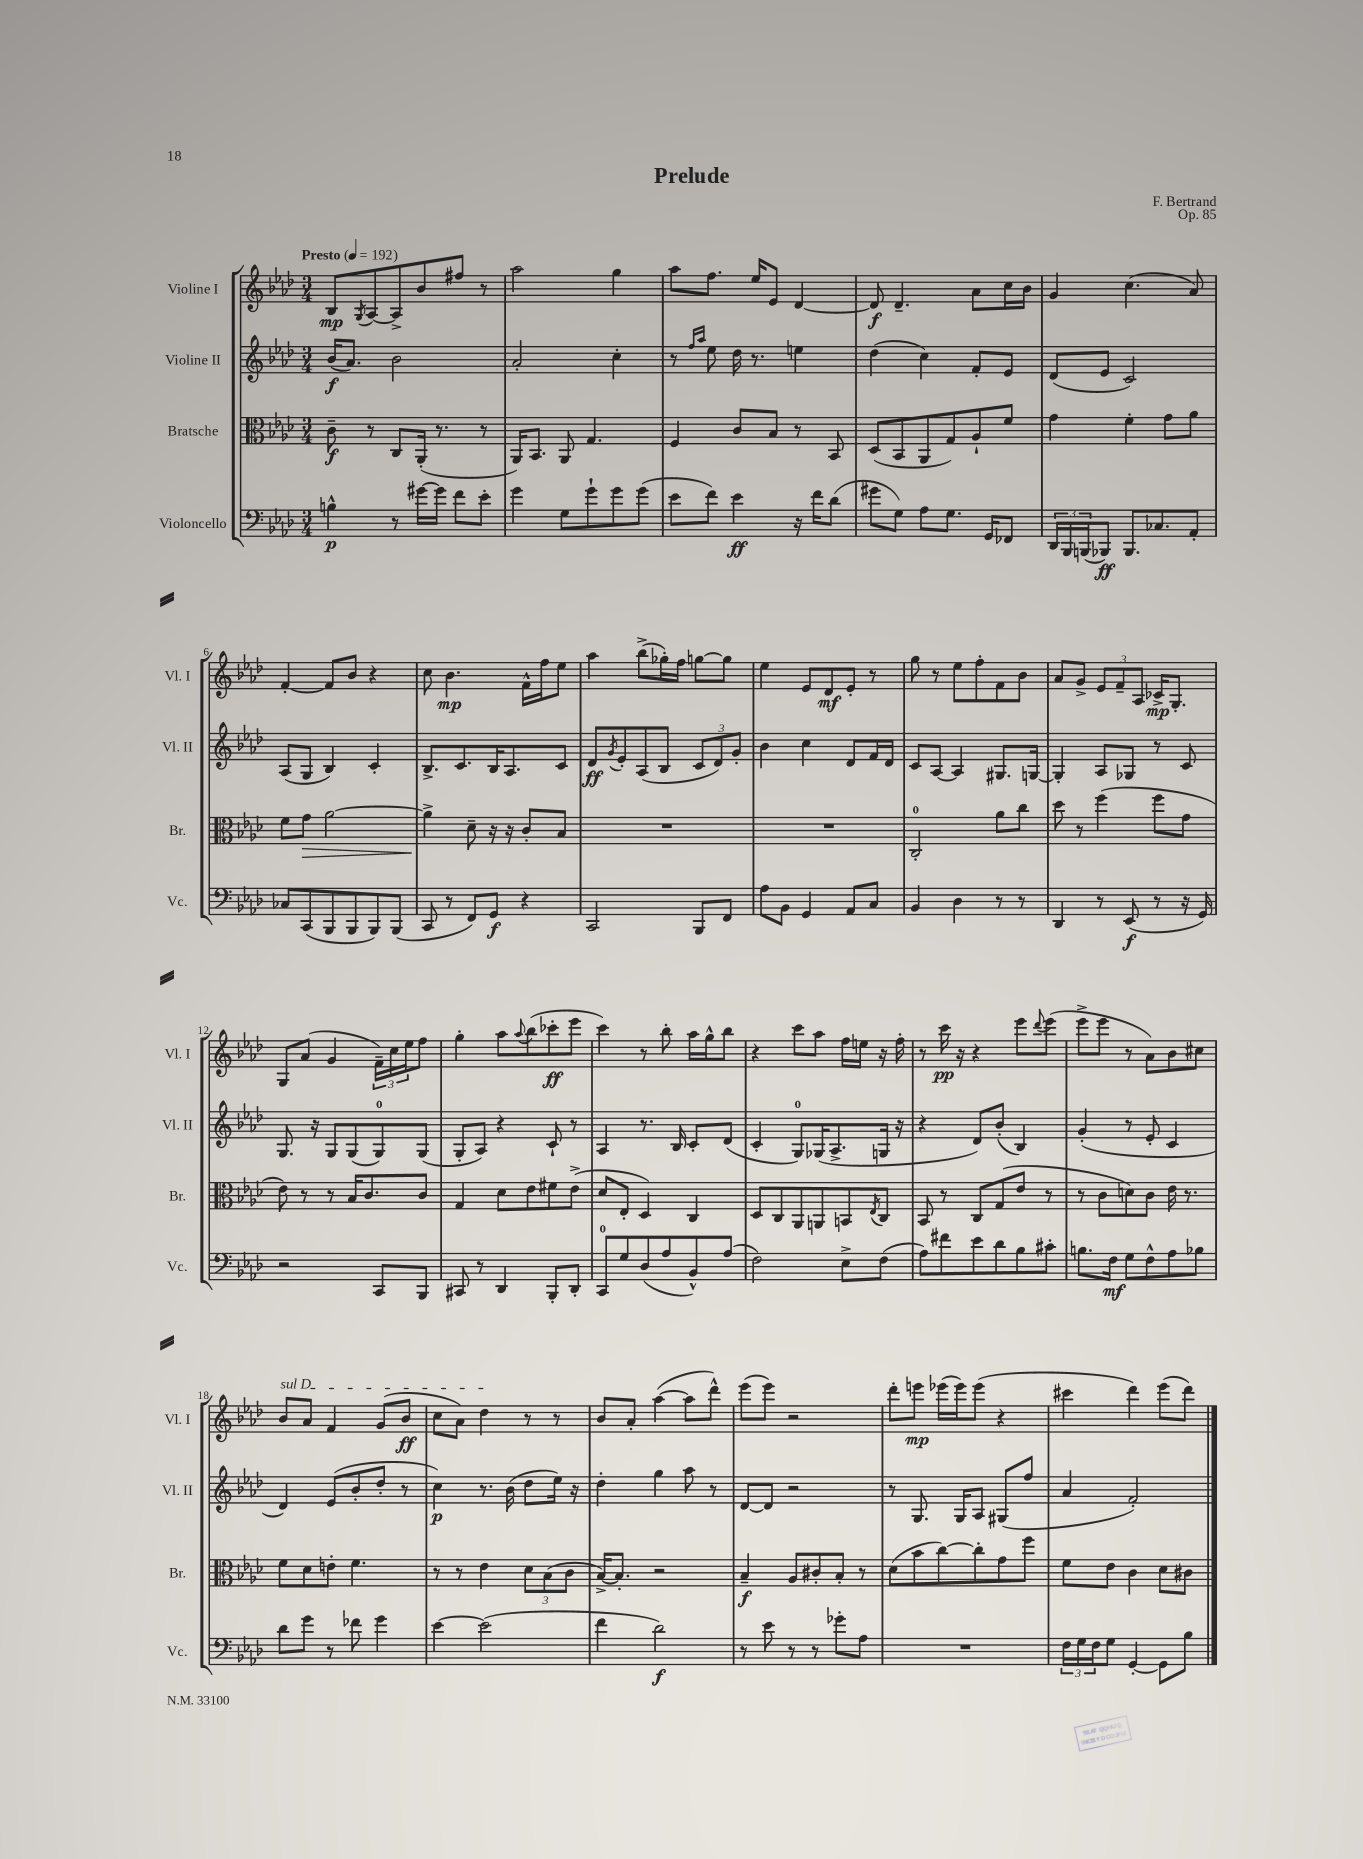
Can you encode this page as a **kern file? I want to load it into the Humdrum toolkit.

**kern	**kern	**kern	**kern
*staff4	*staff3	*staff2	*staff1
*clefF4	*clefC3	*clefG2	*clefG2
*k[b-e-a-d-]	*k[b-e-a-d-]	*k[b-e-a-d-]	*k[b-e-a-d-]
*M3/4	*M3/4	*M3/4	*M3/4
*MM192	*MM192	*MM192	*MM192
4B^^	8c~	(16b-	8B-
.	.	8.a-)	.
.	.	.	8qG
.	8r	.	[8A-
8r	8C	2b-	8A-^]
[16g#	(16AA-'	.	8b-
16g#]	8.r	.	.
8f	.	.	8ff#
8e-'	8r	.	8r
=	=	=	=
4g	16AA-)	2a-'	2aa-
.	8.BB-	.	.
8G	8AA-	.	.
8g`	4.G	.	.
8g	.	4cc'	4gg
(8g	.	.	.
=	=	=	=
8e-	4F	8r	8aa-
.	.	16qqff	.
.	.	16qqaa-	.
8f)	.	8ee-	8.ff
4e-	8c	16dd-	.
.	.	8.r	16ee-
.	8B-	.	8e-
16r	8r	4ee	[4d-
16f	.	.	.
(8d-	8BB-	.	.
=	=	=	=
8g#	(8D-	(4dd-	8d-]
8G)	8BB-	.	4.d-~
8A-	8AA-	4cc)	.
8.G	8G)	.	.
.	8A-`	8f'	8a-
16GG	.	.	.
8FF-	8f	8e-	16cc
.	.	.	16b-
=	=	=	=
24DD-	4g	(8d-	4g
24BBB-	.	.	.
(24BBB	.	.	.
8BBB-)	.	8e-	.
8.BBB-	4f'	2c)	(4.cc
8.C-	.	.	.
.	8g	.	.
8AA-'	8a-	.	8a-)
=	=	=	=
8C-	8f	(8A-	[4f'
(8CC	8g	8G	.
8BBB-	[2a-	4B-)	8f]
8BBB-	.	.	8b-
8BBB-)	.	4c'	4r
(8BBB-	.	.	.
=	=	=	=
8CC	4a-^]	8.B-^	8cc
8r	.	.	4.b-
.	.	8.c	.
8FF)	8d-~	.	.
8GG	16r	16B-	.
.	16r	8.A-	.
4r	8c'	.	16f^^
.	.	.	16ff
.	8B-	8c	8ee-
=	=	=	=
2CC	2.r	8d-	4aa-
.	.	8qg	.
.	.	8e-'	.
.	.	(8A-	(8bb-^
.	.	8B-	16gg-')
.	.	.	16ff
8BBB-	.	12c	[8gg
.	.	12d-)	.
8FF	.	.	8gg]
.	.	12g'	.
=	=	=	=
8A-	2.r	4b-	4ee-
8BB-	.	.	.
4GG	.	4cc	8e-
.	.	.	8d-
8AA-	.	8d-	8e-'
8C	.	16f	8r
.	.	16d-	.
=	=	=	=
4BB-	2C'	8c	8gg
.	.	[8A-	8r
4D-	.	4A-]	8ee-
.	.	.	8ff'
8r	8a-	8.G#	8f
8r	8cc	.	8b-
.	.	[16G	.
=	=	=	=
4DD-	8dd-	4G']	8a-
.	8r	.	8g^
8r	(4ff	8A-	12e-
.	.	.	12f~
(8EE-	.	8G-	.
.	.	.	12A-
8r	8ff	8r	16c-^
.	.	.	8.G'
16r	8g	8c	.
16GG)	.	.	.
=	=	=	=
2r	8e-)	8.G	8G
.	8r	.	(8a-
.	.	16r	.
.	8r	8G	4g
.	16B-	(8G	.
.	8.c	.	.
8CC	.	8G)	24f~)
.	.	.	24cc
.	.	.	24ee-
8BBB-	8c	(8G	8ff
=	=	=	=
8CC#	4G	8G'	4gg'
8r	.	8A-)	.
4DD-	8d-	4r	8aa-
.	.	.	8qqaa-
.	8e-	.	(8bb-
8BBB-'	8f#	8c`	8ccc-'
8DD-'	(8e-^	8r	8eee-
=	=	=	=
8CC	8d-	4A-	4ccc)
8G	8E-'	.	.
(8D-	4D-)	8.r	8r
8A-	.	.	8bb-'
.	.	16B-	.
8BB-^^)	4C	8c'	16aa-
.	.	.	16gg^^
(8A-	.	(8d-	8bb-
=	=	=	=
2F)	8D-	4c'	4r
.	8C	.	.
.	8AA-	8G)	8ccc
.	8AA	(16G-	8aa-
.	.	8.A-^	.
8E-^	8BB	.	16ff
.	.	.	16ee
.	8qE-	.	.
(8F	8C	16G	16r
.	.	16r	16ff'
=	=	=	=
8A-)	8BB-	4r	8r
8f#	8r	.	16ccc
.	.	.	16r
8e-	8C	8d-)	4r
8d-	(8G	(8b-'	.
8B-	8e-	4B-)	8eee-
.	.	.	8qqddd-
8c#'	8r	.	(8eee-
=	=	=	=
8.B	8r	(4g'	8eee-^
.	8c	.	8eee-
16F	.	.	.
8G	8d)	8r	8r
8F^^	8c	8e-'	8a-)
8A-	16e-	4c	8b-
.	8.r	.	.
8B-	.	.	8cc#
=	=	=	=
8d-	8f	4d-)	8b-
8g	8d-	.	8a-
8r	8e'	(8e-	4f
8f-	4.f	8b-'	.
4g	.	8dd-'	(8g
.	.	8r	8b-
=	=	=	=
[4e-	8r	4cc)	8cc
.	8r	.	8a-)
(2e-]	4e-	8.r	4dd-
.	.	(16b-	.
.	12d-	8dd-	8r
.	(12B-	.	.
.	.	16ee-)	8r
.	12c	.	.
.	.	16r	.
=	=	=	=
4f	[16B-^)	4dd-'	8b-
.	8.B-']	.	.
.	.	.	8a-'
2d-)	2r	4gg	([4aa-
.	.	8aa-	8aa-]
.	.	8r	8ddd-^^)
=	=	=	=
8r	4B-~	[8d-	(8eee-
8e-	.	8d-]	8eee-)
8r	8A-	2r	2r
8r	8c#'	.	.
8g-'	8B-'	.	.
8A-	8r	.	.
=	=	=	=
2.r	(8d-	8r	8ddd-'
.	8b-	8.G	8eee
.	[8cc)	.	(16eee-
.	.	16G	16eee-)
.	8cc']	8A-	(8eee-
.	8g	(8G#	4r
.	8ff	8ff	.
=	=	=	=
24F	8f	4a-	4ccc#
24G	.	.	.
24F	.	.	.
8G	8e-	.	.
[4GG'	4c	2f')	4ddd-)
8GG]	8d-	.	(8eee-
8B-	8c#	.	8ddd-)
==	==	==	==
*-	*-	*-	*-
